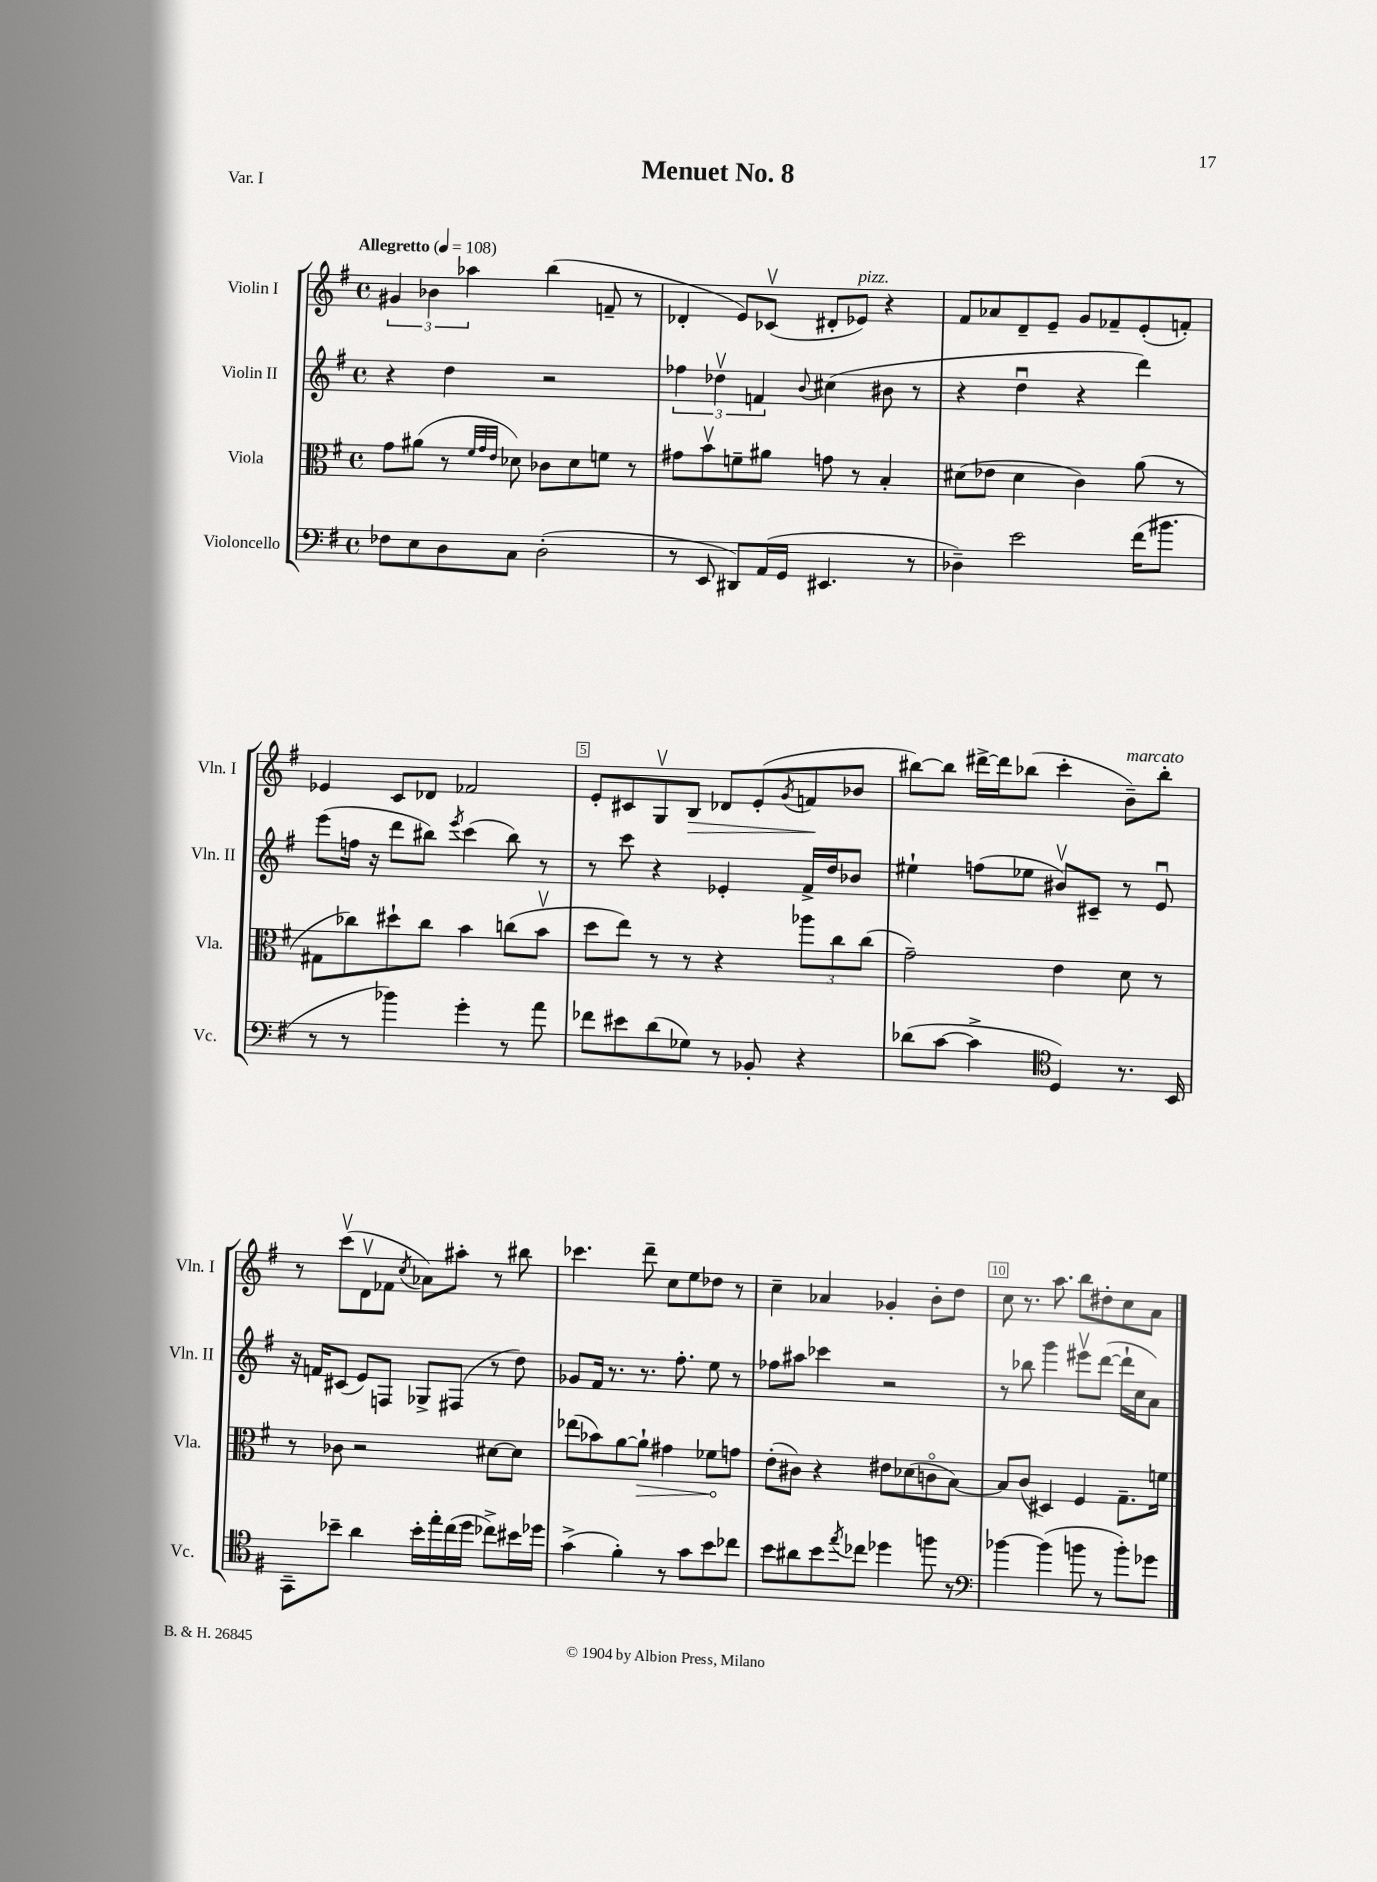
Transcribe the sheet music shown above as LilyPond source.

\header { title = "Menuet No. 8" piece = "Var. I" }
<<
\new StaffGroup <<
\new Staff = "s0" \with { instrumentName = "Violin I" shortInstrumentName = "Vln. I" } {
    \clef treble \key g \major \defaultTimeSignature \time 4/4 \tempo "Allegretto" 4 = 108
    \tuplet 3/2 { gis'4 bes'4 aes''4 } b''4( f'8-- r8 |
    des'4-. e'8) ces'8\upbow( dis'8-. ees'8^\markup { \italic "pizz." }) r4 |
    fis'8 aes'8 d'8-- e'8-- g'8 fes'8-- e'8-.( f'8-.) |
    ees'4 c'8 des'8 fes'2 |
    e'8-. cis'8 g8\upbow b8\> des'8 e'8-.( \acciaccatura { g'8 } f'8\! bes'8 |
    bis''8~) bis''8 dis'''16~-> dis'''16 bes''8( c'''4-. b'8--^\markup { \italic "marcato" }) bes''8-. |
    r8 c'''8\upbow( d'8\upbow fes'8 \acciaccatura { c''8 } aes'8) ais''8-. r8 bis''8 |
    ces'''4. d'''8-- c''8 e''8 des''8 r8 |
    c''4-- aes'4 ges'4-. b'8-. d''8 |
    c''8 r8. a''8. b''8 dis''8-. c''8 a'8 \bar "|." |
}
\new Staff = "s1" \with { instrumentName = "Violin II" shortInstrumentName = "Vln. II" } {
    \clef treble \key g \major \defaultTimeSignature \time 4/4
    r4 d''4 r2 |
    \tuplet 3/2 { fes''4 des''4\upbow f'4 } \appoggiatura { b'8 } cis''4( bis'8 r8 |
    r4 d''4\downbow r4 d'''4) |
    e'''8( f''16 r16 d'''8 bis''8) \acciaccatura { e'''8 } c'''4( bis''8) r8 |
    r8 c'''8 r4 ees'4-. fis'16-> d''16 bes'8 |
    eis''4-! f''8( ees''8 bis'8\upbow) cis'8-- r8 e'8\downbow |
    r16 f'16 cis'8( e'8) f8 ges8-> fis8( r8 d''8) |
    ges'8 fis'16 r8. r8. fis''8.-. e''8 r8 |
    fes''8 ais''8 ces'''4 r2 |
    r8 bes''8 g'''4 eis'''8\upbow d'''8~( d'''16-! c''16 a'8) \bar "|." |
}
\new Staff = "s2" \with { instrumentName = "Viola" shortInstrumentName = "Vla." } {
    \clef alto \key g \major \defaultTimeSignature \time 4/4
    g'8 ais'8( r8 \grace { fis'32 g'32 e'32 } des'8) ces'8 des'8 f'8 r8 |
    gis'8 b'8\upbow f'8-- ais'8 g'8 r8 b4-. |
    dis'8( ees'8 dis'4 c'4) a'8( r8 |
    gis8 ces''8) dis''8-! ces''8 b'4 c''8( b'8\upbow |
    d''8 e''8) r8 r8 r4 \tuplet 3/2 { aes''8 c''8 c''8( } |
    g'2--) e'4 d'8 r8 |
    r8 ces'8 r2 dis'8~ dis'8 |
    ees''8( bes'8) a'8~ \once \override Hairpin.circled-tip = ##t a'8-!\> gis'4 fes'8\! g'8 |
    e'8-.( cis'8) r4 eis'8 des'8( c'8\flageolet b8~) |
    b8 c'8( dis4) fis4 g8.-- f'16 \bar "|." |
}
\new Staff = "s3" \with { instrumentName = "Violoncello" shortInstrumentName = "Vc." } {
    \clef bass \key g \major \defaultTimeSignature \time 4/4
    fes8 e8 d8 c8 d2-.( |
    r8 e,8 dis,8) a,16( g,16 eis,4. r8 |
    des4--) e'2 fis'16( bis'8. |
    r8 r8 bes'4) g'4-. r8 a'8 |
    fes'8 eis'8 d'8( ges8) r8 bes,8-. r4 |
    des'8( c'8~ c'4-> \clef tenor d4) r8. b,16 |
    g,8-- bes'8-- a'4 bes'16-. e''16-. c''16( d''16 ces''8->) bis'16 des''16 |
    g'4->( fis'4-.) r8 g'8 b'8 ces''8 |
    b'8 ais'8 b'8 \acciaccatura { e''8 } ces''8 des''4 f''8 r8 |
    \clef bass bes'4~ bes'4( b'8 r8 b'8-.) ges'8 \bar "|." |
}
>>
>>
\layout { \context { \Score \override BarNumber.break-visibility = ##(#f #t #t) barNumberVisibility = #(every-nth-bar-number-visible 5) \override BarNumber.stencil = #(make-stencil-boxer 0.1 0.3 ly:text-interface::print) } }
